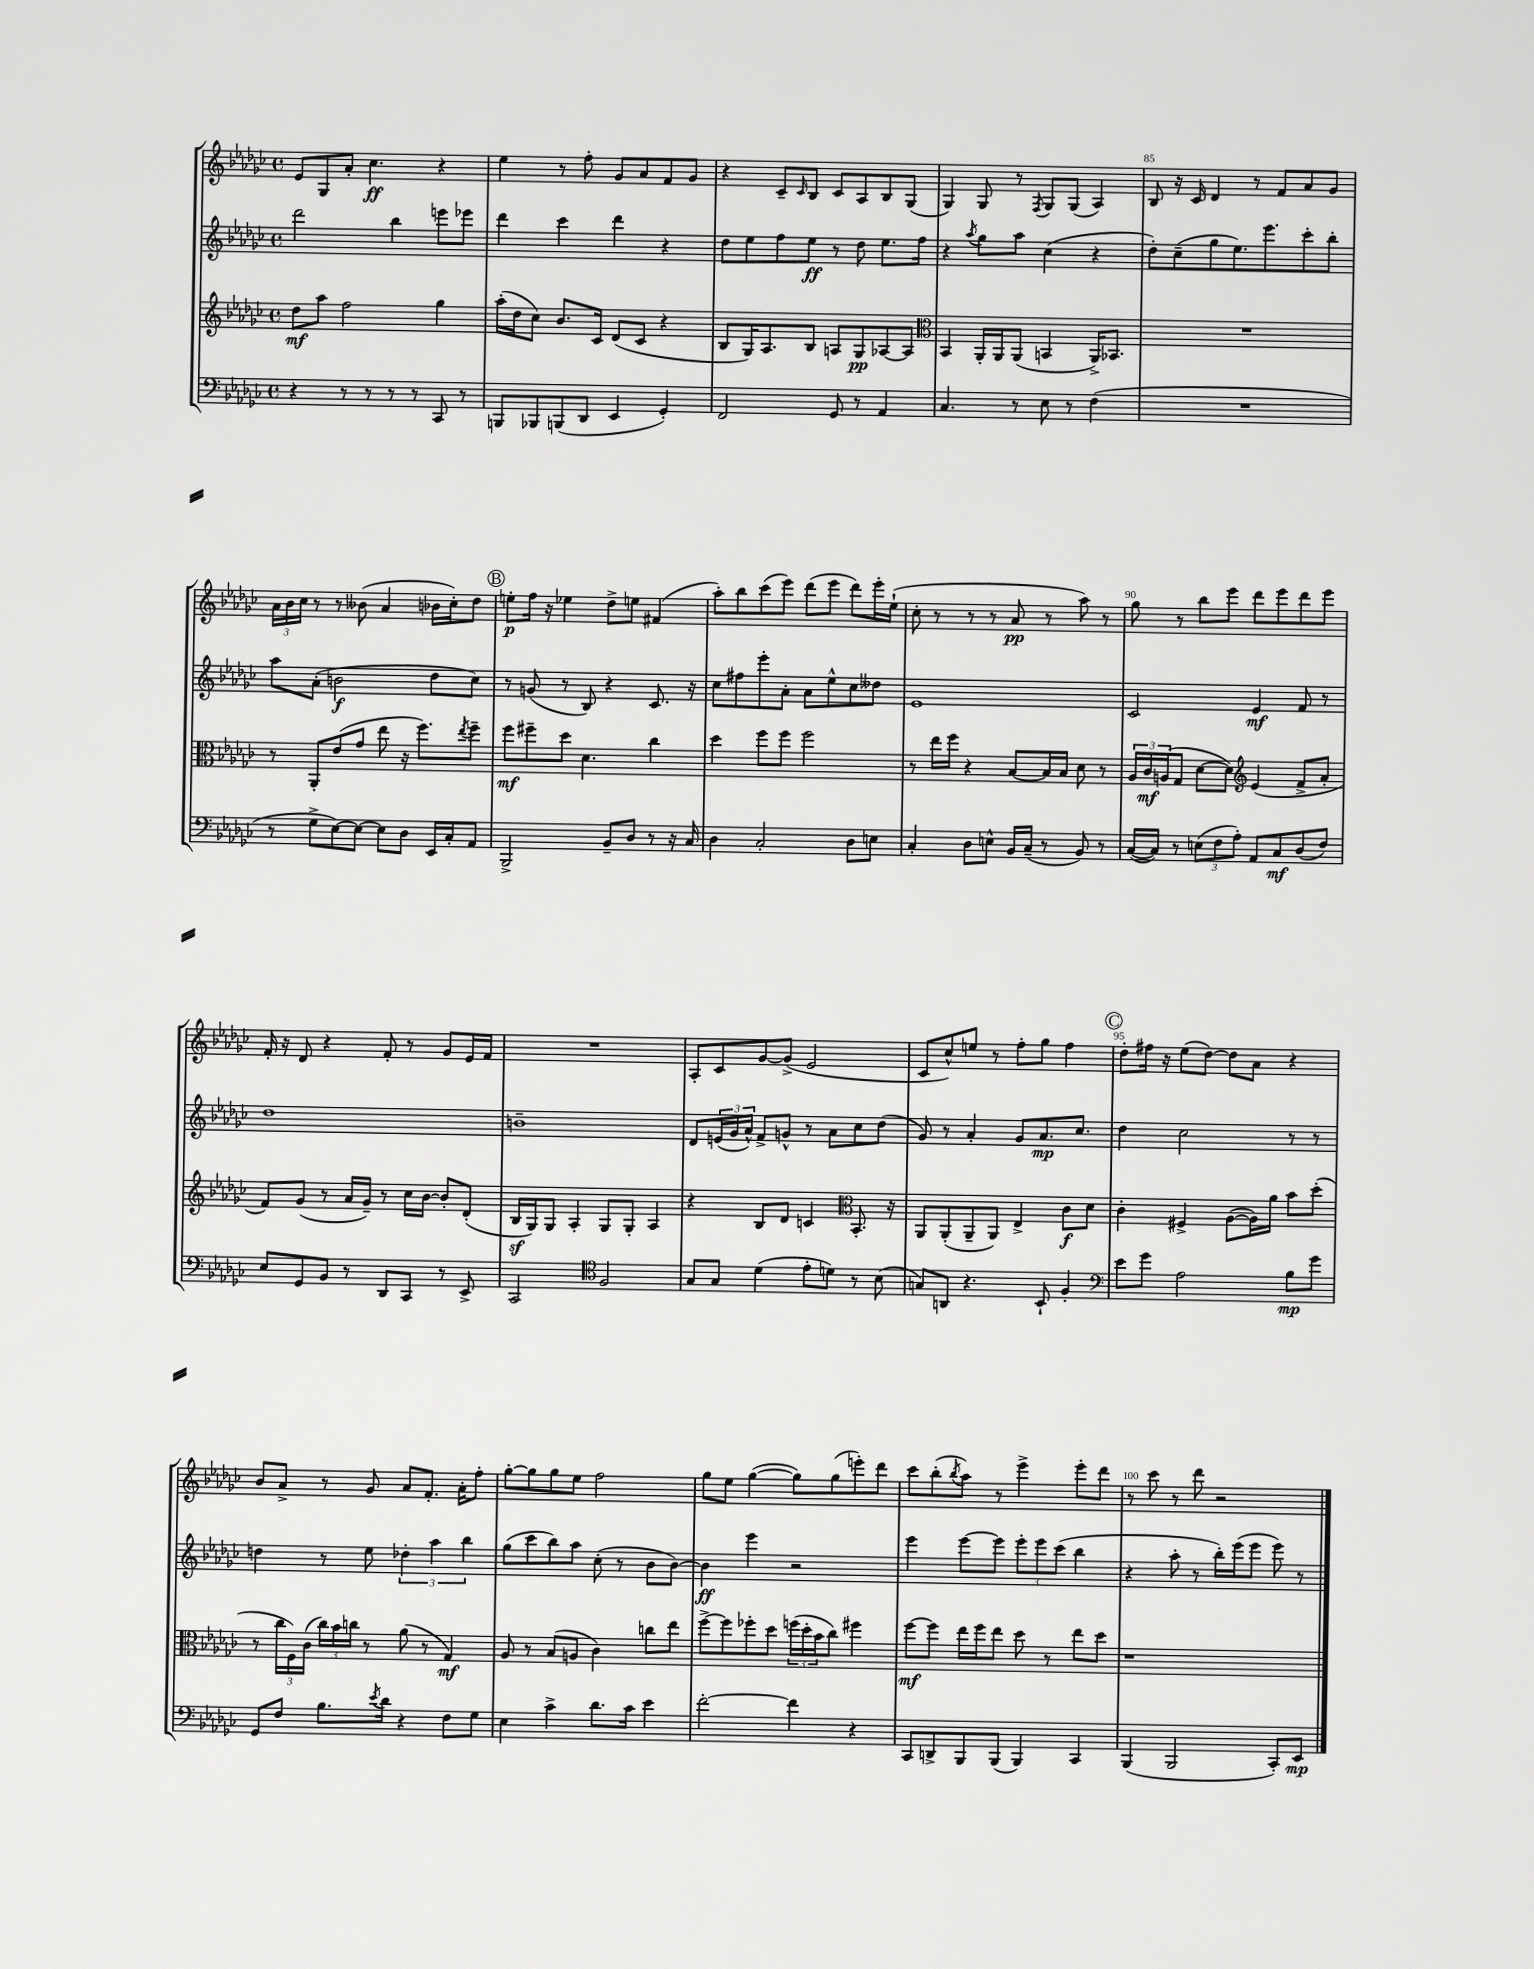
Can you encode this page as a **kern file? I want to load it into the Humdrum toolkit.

**kern	**dynam	**kern	**dynam	**kern	**dynam	**kern	**dynam
*part4	*part4	*part3	*part3	*part2	*part2	*part1	*part1
*staff4	*staff4	*staff3	*staff3	*staff2	*staff2	*staff1	*staff1
*clefF4	*	*clefG2	*	*clefG2	*	*clefG2	*
*k[b-e-a-d-g-c-]	*	*k[b-e-a-d-g-c-]	*	*k[b-e-a-d-g-c-]	*	*k[b-e-a-d-g-c-]	*
*M4/4	*	*M4/4	*	*M4/4	*	*M4/4	*
*met(c)	*	*met(c)	*	*met(c)	*	*met(c)	*
=81	=81	=81	=81	=81	=81	=81	=81
4r	.	8dd-\L	mf	2ddd-\	.	8e-/L	.
.	.	8aa-\J	.	.	.	8G-/	.
8r	.	2ff\	.	.	.	8a-'/J	.
8r	.	.	.	.	.	4.cc-\	ff
8r	.	.	.	4bb-\	.	.	.
8r	.	.	.	.	.	.	.
8CC-/	.	4gg-\	.	8eeen\L	.	4r	.
8r	.	.	.	8eee-X\J	.	.	.
=82	=82	=82	=82	=82	=82	=82	=82
8BBBn/L	.	(16aa-'\LL	.	4ddd-\	.	4ee-\	.
.	.	16dd-\J	.	.	.	.	.
8BBB-X/	.	8cc-\J)	.	.	.	.	.
(8BBBn/	.	8.b-/L	.	4ccc-\	.	8r	.
8DD-/J	.	.	.	.	.	8ff'\	.
.	.	16c-/Jk	.	.	.	.	.
4EE-/	.	(8d-/L	.	4ddd-\	.	8g-/L	.
.	.	8c-/J	.	.	.	8a-/	.
4GG-'/)	.	4r	.	4r	.	8f/	.
.	.	.	.	.	.	8g-/J	.
=83	=83	=83	=83	=83	=83	=83	=83
2FF/	.	8B-/L	.	8dd-\L	.	4r	.
.	.	16G-/K)	.	8ee-\	.	.	.
.	.	8.A-/	.	.	.	.	.
.	.	.	.	8ff\	.	8c-~/L	.
.	.	.	.	.	.	16qqc-/	.
.	.	8B-/J	.	8ee-\J	ff	8B-/J	.
8GG-/	.	8An/L	.	8r	.	8c-/L	.
8r	.	8G-/	pp	8dd-\	.	8A-/	.
4AA-/	.	[8A-X/	.	8.ee-\L	.	8B-/	.
.	.	8A-/J]	.	.	.	(8G-/J	.
.	.	.	.	16ff\Jk	.	.	.
=84	=84	=84	=84	=84	=84	=84	=84
*	*	*clefC3	*	*	*	*	*
4.C-/	.	4BB-/	.	4r	.	4G-/)	.
.	.	.	.	8qaa-/	.	.	.
.	.	16AA-'/LL	.	8gg-\L	.	8G-/	.
.	.	16AA-/J	.	.	.	.	.
8r	.	(8AA-/J	.	8aa-\J	.	8r	.
.	.	.	.	.	.	8qF/	.
8E-\	.	4BBn/	.	(4cc-\	.	8G-/L	.
8r	.	.	.	.	.	(8G-/J	.
(4F\	.	16AA-^/KL)	.	4r	.	4A-/)	.
.	.	8.BB-X/J	.	.	.	.	.
=85	=85	=85	=85	=85	=85	=85	=85
1r	.	1r	.	8dd-'\L)	.	8B-/	.
.	.	.	.	(8cc-~\	.	16r	.
.	.	.	.	.	.	16c-/	.
.	.	.	.	8gg-\	.	4d-/	.
.	.	.	.	8.ee-\)	.	.	.
.	.	.	.	.	.	8r	.
.	.	.	.	8.eee-\	.	.	.
.	.	.	.	.	.	8f/L	.
.	.	.	.	8ccc-'\	.	8a-/	.
.	.	.	.	8bb-'\J	.	8g-/J	.
!!LO:LB:g=z
=86	=86	=86	=86	=86	=86	=86	=86
8r	.	8r	.	8aa-\L	.	24a-\LL	.
.	.	.	.	.	.	24b-\	.
.	.	.	.	.	.	24cc-\JJ	.
8G-^\L	.	8AA-'/L	.	(8a-'\J	.	8r	.
[8E-\)	.	(8e-/	.	2bn\	f	8r	.
8E-\J_	.	8g-/J	.	.	.	(8b--X\	.
8E-\L]	.	8ee-\	.	.	.	4a-/	.
8D-\J	.	16r	.	.	.	.	.
.	.	8.ff\L)	.	.	.	.	.
16EE-/LL	.	.	.	8dd-\L	.	16b-X\LL	.
16C-'/J	.	.	.	.	.	16cc-'\J)	.
.	.	8qee-/	.	.	.	.	.
8AA-/J	.	8ff~\J	.	8cc-\J)	.	8dd-\J	.
!!LO:REH:place=s1:t=B
=87	=87	=87	=87	=87	=87	=87	=87
2BBB-^/	.	8ff\L	mf	8r	.	8een'\L	p
.	.	8ff#X~\	.	(8gn/	.	16ff\Jk	.
.	.	.	.	.	.	16r	.
.	.	8dd-\J	.	8r	.	4ee-X\	.
.	.	4.d-\	.	8B-/)	.	.	.
8BB-~/L	.	.	.	4r	.	8dd-^\L	.
8D-/J	.	.	.	.	.	8een\J	.
8r	.	4cc-\	.	8.c-/	.	(4f#X/	.
16r	.	.	.	.	.	.	.
16C-/	.	.	.	16r	.	.	.
=88	=88	=88	=88	=88	=88	=88	=88
4D-\	.	4dd-\	.	8cc-\L	.	8aa-'\L)	.
.	.	.	.	8ff#X\	.	8bb-\	.
2C-'/	.	8ff\L	.	8eee-'\	.	(8ccc-\	.
.	.	8ff\J	.	8a-'\J	.	8eee-\J)	.
.	.	2ff\	.	8a-\L	.	(8ddd-\L	.
.	.	.	.	8ee-^^\	.	8eee-\J	.
8D-\L	.	.	.	8cc-\	.	8ddd-\L)	.
8En\J	.	.	.	8dd--X\J	.	16eee-'\L	.
.	.	.	.	.	.	(16ee-`\JJ	.
=89	=89	=89	=89	=89	=89	=89	=89
4C-'/	.	8r	.	1e-	.	8cc-'\	.
.	.	16ee-\LL	.	.	.	8r	.
.	.	16ff\JJ	.	.	.	.	.
8D-\L	.	4r	.	.	.	8r	.
8En^^\J	.	.	.	.	.	8r	.
16BB-/LL	.	[8B-/L	.	.	.	8a-/	pp
(16C-~/JJ	.	.	.	.	.	.	.
8r	.	16B-/L]	.	.	.	8r	.
.	.	16B-/JJ	.	.	.	.	.
8BB-/)	.	8d-\	.	.	.	8aa-\)	.
8r	.	8r	.	.	.	8r	.
=90	=90	=90	=90	=90	=90	=90	=90
([16C-/LL	.	24A-/LL	.	2c-/	.	8gg-\	.
.	.	24c-/	mf	.	.	.	.
16C-/JJ])	.	.	.	.	.	.	.
.	.	(24An/J	.	.	.	.	.
8r	.	8G-/J	.	.	.	8r	.
(12En\L	.	[8d-\L	.	.	.	8bb-\L	.
12F\	.	.	.	.	.	.	.
.	.	8d-\J])	.	.	.	8eee-\J	.
12A-'\J)	.	.	.	.	.	.	.
*	*	*clefG2	*	*	*	*	*
8AA-/L	.	(4e-/	.	4e-/	mf	8ddd-\L	.
8C-/	mf	.	.	.	.	8eee-\	.
(8D-/	.	8f^/L	.	8f/	.	8ddd-\	.
8F/J)	.	8a-'/J	.	8r	.	8eee-\J	.
!!LO:LB:g=z
=91	=91	=91	=91	=91	=91	=91	=91
8E-/L	.	8f/L)	.	1dd-	.	16f'/	.
.	.	.	.	.	.	16r	.
8GG-/	.	(8g-/J	.	.	.	8d-/	.
8BB-/J	.	8r	.	.	.	4r	.
8r	.	16a-/LL	.	.	.	.	.
.	.	16g-~/JJ)	.	.	.	.	.
8DD-/L	.	8r	.	.	.	8f'/	.
8CC-/J	.	16cc-\LL	.	.	.	8r	.
.	.	[16b-\JJ	.	.	.	.	.
8r	.	8b-'/L]	.	.	.	8g-/L	.
8EE-^/	.	(8d-'/J	.	.	.	16e-/L	.
.	.	.	.	.	.	16f/JJ	.
=92	=92	=92	=92	=92	=92	=92	=92
2CC-/	.	16B-z/LL	.	1bn~	.	1r	.
.	.	16G-/J)	.	.	.	.	.
.	.	8G-/J	.	.	.	.	.
.	.	4A-'/	.	.	.	.	.
*clefC4	*	*	*	*	*	*	*
2F/	.	8G-/L	.	.	.	.	.
.	.	8G-'/J	.	.	.	.	.
.	.	4A-/	.	.	.	.	.
=93	=93	=93	=93	=93	=93	=93	=93
8G-/L	.	4r	.	8d-/L	.	8A-'/L	.
8G-/J	.	.	.	(24en/L	.	8c-/	.
.	.	.	.	24g-/	.	.	.
.	.	.	.	24a-^^/JJ)	.	.	.
(4d-\	.	8B-/L	.	8f^/L	.	[8g-/	.
.	.	8d-/J	.	8gn^^/J	.	(8g-^/J]	.
8e-'\L	.	4cn/	.	8r	.	2e-/	.
8dn\J)	.	.	.	8a-\L	.	.	.
*	*	*clefC3	*	*	*	*	*
8r	.	8.BB-'/	.	8cc-\	.	.	.
(8B-\	.	.	.	(8dd-\J	.	.	.
.	.	16r	.	.	.	.	.
=94	=94	=94	=94	=94	=94	=94	=94
8Gn/L)	.	8AA-/L	.	8g-/)	.	8c-/L	.
8AAn/J	.	(8AA-'/	.	8r	.	8cc-^^/)	.
4.r	.	8AA-~/	.	4a-'/	.	8een/J	.
.	.	8AA-/J)	.	.	.	8r	.
.	.	4E-^/	.	8g-/L	.	8ff'\L	.
8BB-`/	.	.	.	8.a-/	mp	8gg-\J	.
4F'/	.	8c-\L	f	.	.	4ff\	.
.	.	.	.	8.cc-/J	.	.	.
.	.	8d-\J	.	.	.	.	.
!!LO:REH:place=s1:t=C
=95	=95	=95	=95	=95	=95	=95	=95
*clefF4	*	*	*	*	*	*	*
8e-\L	.	4c-'\	.	4dd-\	.	8dd-'\L	.
8g-\J	.	.	.	.	.	16ff#X\Jk	.
.	.	.	.	.	.	16r	.
2A-\	.	4F#X^/	.	2cc-\	.	(8ee-\L	.
.	.	.	.	.	.	[8dd-\J)	.
.	.	([8A-\L	.	.	.	8dd-\L]	.
.	.	16A-\L])	.	.	.	8a-\J	.
.	.	16a-\JJ	.	.	.	.	.
8B-\L	mp	8b-\L	.	8r	.	4r	.
8g-\J	.	(8dd-'\J	.	8r	.	.	.
!!LO:LB:g=z
=96	=96	=96	=96	=96	=96	=96	=96
8GG-/L	.	8r	.	4ddn\	.	8b-/L	.
8F/J	.	24cc-\LL	.	.	.	8a-^/J	.
.	.	24F\)	.	.	.	.	.
.	.	(24c-\JJ	.	.	.	.	.
8.B-\L	.	24cc-\LL)	.	8r	.	8r	.
.	.	24b-\	.	.	.	.	.
.	.	24ccn\JJ	.	.	.	.	.
.	.	8r	.	8ee-\	.	8g-/	.
8qe-/	.	.	.	.	.	.	.
16d-\Jk	.	.	.	.	.	.	.
4r	.	(8a-\	.	6dd-X'\	.	8a-/L	.
.	.	8r	.	.	.	8.f'/J	.
.	.	.	.	6aa-\	.	.	.
8F\L	.	4G-/)	mf	.	.	.	.
.	.	.	.	.	.	16a-'\KL	.
.	.	.	.	6bb-\	.	.	.
8G-\J	.	.	.	.	.	8ff'\J	.
=97	=97	=97	=97	=97	=97	=97	=97
4E-\	.	8A-/	.	(8gg-\L	.	[8gg-'\L	.
.	.	8r	.	8ccc-\	.	8gg-\]	.
4c-^\	.	(8B-/L	.	8bb-\)	.	8gg-\	.
.	.	8An/J	.	8aa-\J	.	8ee-\J	.
8.d-\L	.	4c-\)	.	(8cc-'\	.	2ff\	.
.	.	.	.	8r	.	.	.
16c-\Jk	.	.	.	.	.	.	.
4e-\	.	8ccn\L	.	8b-\L	.	.	.
.	.	8ee-\J	.	[8b-\J)	.	.	.
=98	=98	=98	=98	=98	=98	=98	=98
[2f'\	.	[8ff^\L	.	4b-\]	ff	8gg-\L	.
.	.	8ff\]	.	.	.	8ee-\J	.
.	.	8ff-X'\	.	4eee-\	.	([4gg-\	.
.	.	8dd-\J	.	.	.	.	.
4f\]	.	(24ffn\LL	.	2r	.	8gg-\L])	.
.	.	24dd-'\	.	.	.	.	.
.	.	24b-\J	.	.	.	.	.
.	.	8cc-\J)	.	.	.	(8gg-\	.
4r	.	4ff#X\	.	.	.	8eeen'\)	.
.	.	.	.	.	.	8ddd-\J	.
=99	=99	=99	=99	=99	=99	=99	=99
8CC-/L	.	[8ff\L	mf	4eee-\	.	8ccc-\L	.
8DDn^/	.	8ff\J]	.	.	.	(8bb-'\	.
.	.	.	.	.	.	8qbb-/	.
8BBB-/	.	16ee-\LL	.	[8eee-\L	.	8aa-\J)	.
.	.	16ff\J	.	.	.	.	.
(8BBB-/J	.	8ee-\J	.	8eee-\J]	.	8r	.
4BBB-/)	.	8dd-\	.	12eee-'\L	.	4eee-^\	.
.	.	.	.	12eee-\	.	.	.
.	.	8r	.	.	.	.	.
.	.	.	.	(12ccc-\J	.	.	.
4CC-/	.	8ee-\L	.	4bb-\	.	8eee-'\L	.
.	.	8dd-\J	.	.	.	8ddd-\J	.
=100	=100	=100	=100	=100	=100	=100	=100
(4BBB-/	.	1r	.	4r	.	8r	.
.	.	.	.	.	.	8ccc-\	.
2BBB-/	.	.	.	8aa-'\	.	8r	.
.	.	.	.	8r	.	8ddd-\	.
.	.	.	.	16bb-'\LL)	.	2r	.
.	.	.	.	(16eee-\J	.	.	.
.	.	.	.	8eee-\J	.	.	.
8CC-'/L)	.	.	.	8eee-\)	.	.	.
8EE-/J	mp	.	.	8r	.	.	.
==	==	==	==	==	==	==	==
*-	*-	*-	*-	*-	*-	*-	*-
